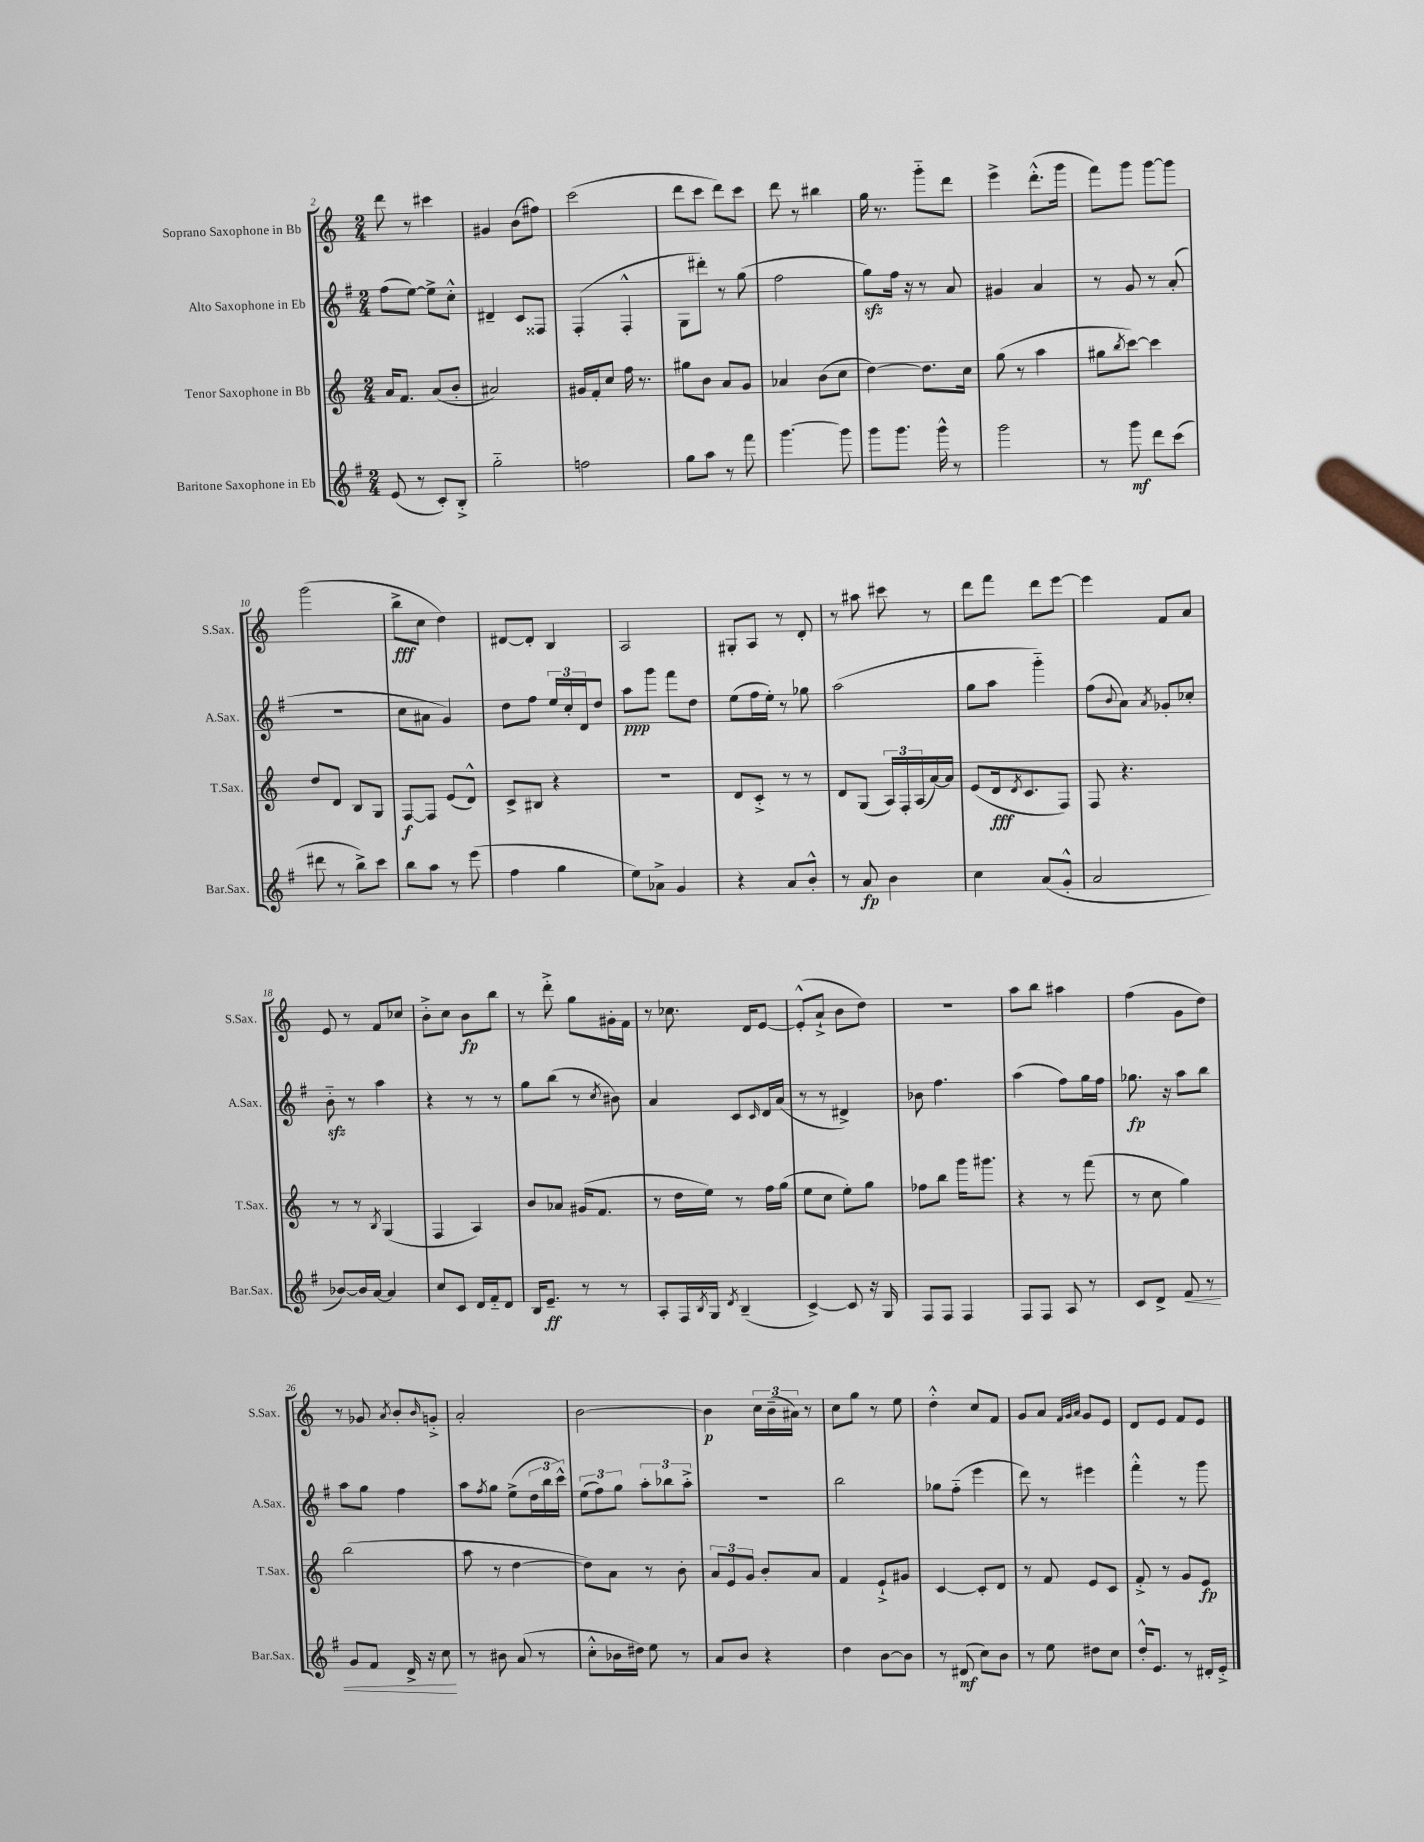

**kern	**kern	**kern	**kern
*staff4	*staff3	*staff2	*staff1
*clefG2	*clefG2	*clefG2	*clefG2
*k[f#]	*k[]	*k[f#]	*k[]
*M2/4	*M2/4	*M2/4	*M2/4
(8e	16a	(8ff#	8ddd
.	8.f	.	.
8r	.	[8ee)	8r
8c')	(8a	8ee^]	4ccc#
8B'^	8b'	8cc'^^	.
=	=	=	=
2gg'~	2a#)	4d#~	4g#
.	.	8c	(8b
.	.	8F##	8ff#)
=	=	=	=
2ff	16g#	(4F#'	(2ccc
.	16f'	.	.
.	8cc	.	.
.	16ff	4F#'^^	.
.	8.r	.	.
=	=	=	=
8gg	8gg#	8G	8ddd
8aa	8b	8ddd#')	8ccc
8r	8a	8r	8ddd)
8fff#	8g	(8gg	8ccc
=	=	=	=
[4.ggg	4a-	2ff#	8ddd
.	.	.	8r
.	(8b	.	4bb#
8ggg]	8cc	.	.
=	=	=	=
8ggg	[4dd)	8gg)	16gg
.	.	.	8.r
8.ggg	.	16ff#	.
.	.	16r	.
.	8.dd]	8r	8ggg'~
16ggg^^	.	.	.
8r	.	8a	8ddd
.	16cc	.	.
=	=	=	=
2ggg	(8gg	4g#	4eee^
.	8r	.	.
.	4aa	4a	(8.ddd'^^
.	.	.	16ggg
=	=	=	=
8r	8gg#	8r	8fff)
.	8qbb	.	.
8ggg	[8ccc)	8g	8ggg
8ddd	4ccc]	8r	[8ggg
(8ccc	.	(8a'	8ggg]
=	=	=	=
8ddd#	8dd	2r	(2ggg
8r	8d	.	.
8bb^)	8B	.	.
8ccc	8G	.	.
=	=	=	=
8bb	[8F	8cc	8bb^
8aa	8F]	8a#	8cc
8r	(8e	4g)	4dd)
(8eee	8d^^)	.	.
=	=	=	=
4ff#	8c^	8dd	[8d#
.	8B#	8ff#	8d#']
4gg	4r	24ee	4B
.	.	24cc'	.
.	.	24d	.
.	.	8dd	.
=	=	=	=
8ee)	2r	8aa	2A
8a-^	.	8ggg	.
4g	.	8fff#	.
.	.	8dd	.
=	=	=	=
4r	8d	(8ee	8G#'
.	8c'^	16ff#	8A
.	.	16ee')	.
8a	8r	8r	8r
8b'^^	8r	8gg-	8d'
=	=	=	=
8r	8d	(2aa	8r
8a	(8G	.	8aa#
4b	24A)	.	8ccc#
.	24F'	.	.
.	(24A	.	.
.	[16a)	.	8r
.	16a]	.	.
=	=	=	=
4cc	(8e	8gg	8ddd
.	16d	8aa	8fff
.	8qd	.	.
.	8.c	.	.
(8a	.	4ggg'~)	8ddd
8g'^^	8F)	.	[8eee
=	=	=	=
2a	8F	(8ff#	4eee]
.	.	8qqb	.
.	4.r	8a)	.
.	.	8qa	.
.	.	8g-'	8f
.	.	8cc-'	8a
=	=	=	=
[8b-)	8r	8b'~	8e
16b-]	8r	8r	8r
[16a	.	.	.
.	8qB	.	.
4a]	(4G	4aa	8f
.	.	.	8cc-
=	=	=	=
8cc	4F	4r	8b'^
8c	.	.	8cc
16d	4A)	8r	8b
16f#'~	.	.	.
8d	.	8r	8bb
=	=	=	=
16B	8b	8gg	8r
8.e~	.	.	.
.	8a-	(8bb	8ddd'^
8r	(16g#	8r	8gg
.	8.f	.	.
.	.	8qcc	.
8r	.	8b#)	16g#'
.	.	.	16f
=	=	=	=
8A'	8r	4a	8r
16F#	16dd	.	8.cc-
8qB	.	.	.
16G	16ee)	.	.
8qd	.	.	.
(4B~	8r	8c	.
.	.	.	16d
.	.	16qqc	.
.	16ff	16d	[8e
.	(16gg	(16a	.
=	=	=	=
[4c^)	8ee	8r	(8e'^^]
.	8cc	8r	8a`^
8c]	8ee')	4d#^)	8b
16r	8gg	.	8dd)
16G	.	.	.
=	=	=	=
8F#	8ff-	8b-	2r
8F#	8bb	4.ff#	.
4F#	16ggg	.	.
.	8.ggg#	.	.
=	=	=	=
8F#	4r	(4aa	8aa
8F#	.	.	8bb
8A	8r	8ff#)	4aa#
8r	(8fff	16gg	.
.	.	16ff#	.
=	=	=	=
8c	8r	8.gg-	(4ff
8d^	8cc	.	.
.	.	16r	.
8f#	4gg)	8aa	8g
8r	.	8bb	8dd)
=	=	=	=
8g	(2bb	8aa	8r
8f#	.	8gg	8g-
.	.	.	8qa
16d^	.	4ff#	8b'
16r	.	.	.
.	.	.	16qqb
8cc	.	.	8g'^
=	=	=	=
8r	8aa	8aa	2a'
.	.	8qff#	.
8b#	8r	8gg	.
(8a	[4dd	(8ee^	.
8r	.	24dd	.
.	.	24bb	.
.	.	24ccc^^)	.
=	=	=	=
8cc'^^	8dd])	(12ee	[2b
.	.	12ff#)	.
16b-	8a	.	.
.	.	12gg	.
16dd#)	.	.	.
8ee	8r	12aa'	.
.	.	12bb-	.
8r	8b'	.	.
.	.	12aa'^	.
=	=	=	=
8a	12a	2r	4b]
.	12e	.	.
8b	.	.	.
.	12g	.	.
4r	8b'	.	24cc
.	.	.	(24b~
.	.	.	24a#)
.	8a	.	8r
=	=	=	=
4dd	4f	2bb	8cc
.	.	.	8gg
[8b	8e`^	.	8r
8b]	8g#	.	8ee
=	=	=	=
8r	[4c	8gg-	4dd'^^
(8d#	.	(8ff#'~	.
8cc)	8c']	4eee	8cc
8b	8d	.	8f
=	=	=	=
8r	8r	8ddd)	8g
8ee	8f	8r	8a
.	.	.	32qqf
.	.	.	32qqg
.	.	.	32qqa
8dd#	8e	4eee#	8g
8cc	8c	.	8e
=	=	=	=
16dd'^^	8f'^	4fff#'^^	8d
8.e	.	.	.
.	8r	.	8e
8r	8g	8r	8f
16d#'	8e	8ggg	8e
16e'^	.	.	.
==	==	==	==
*-	*-	*-	*-
